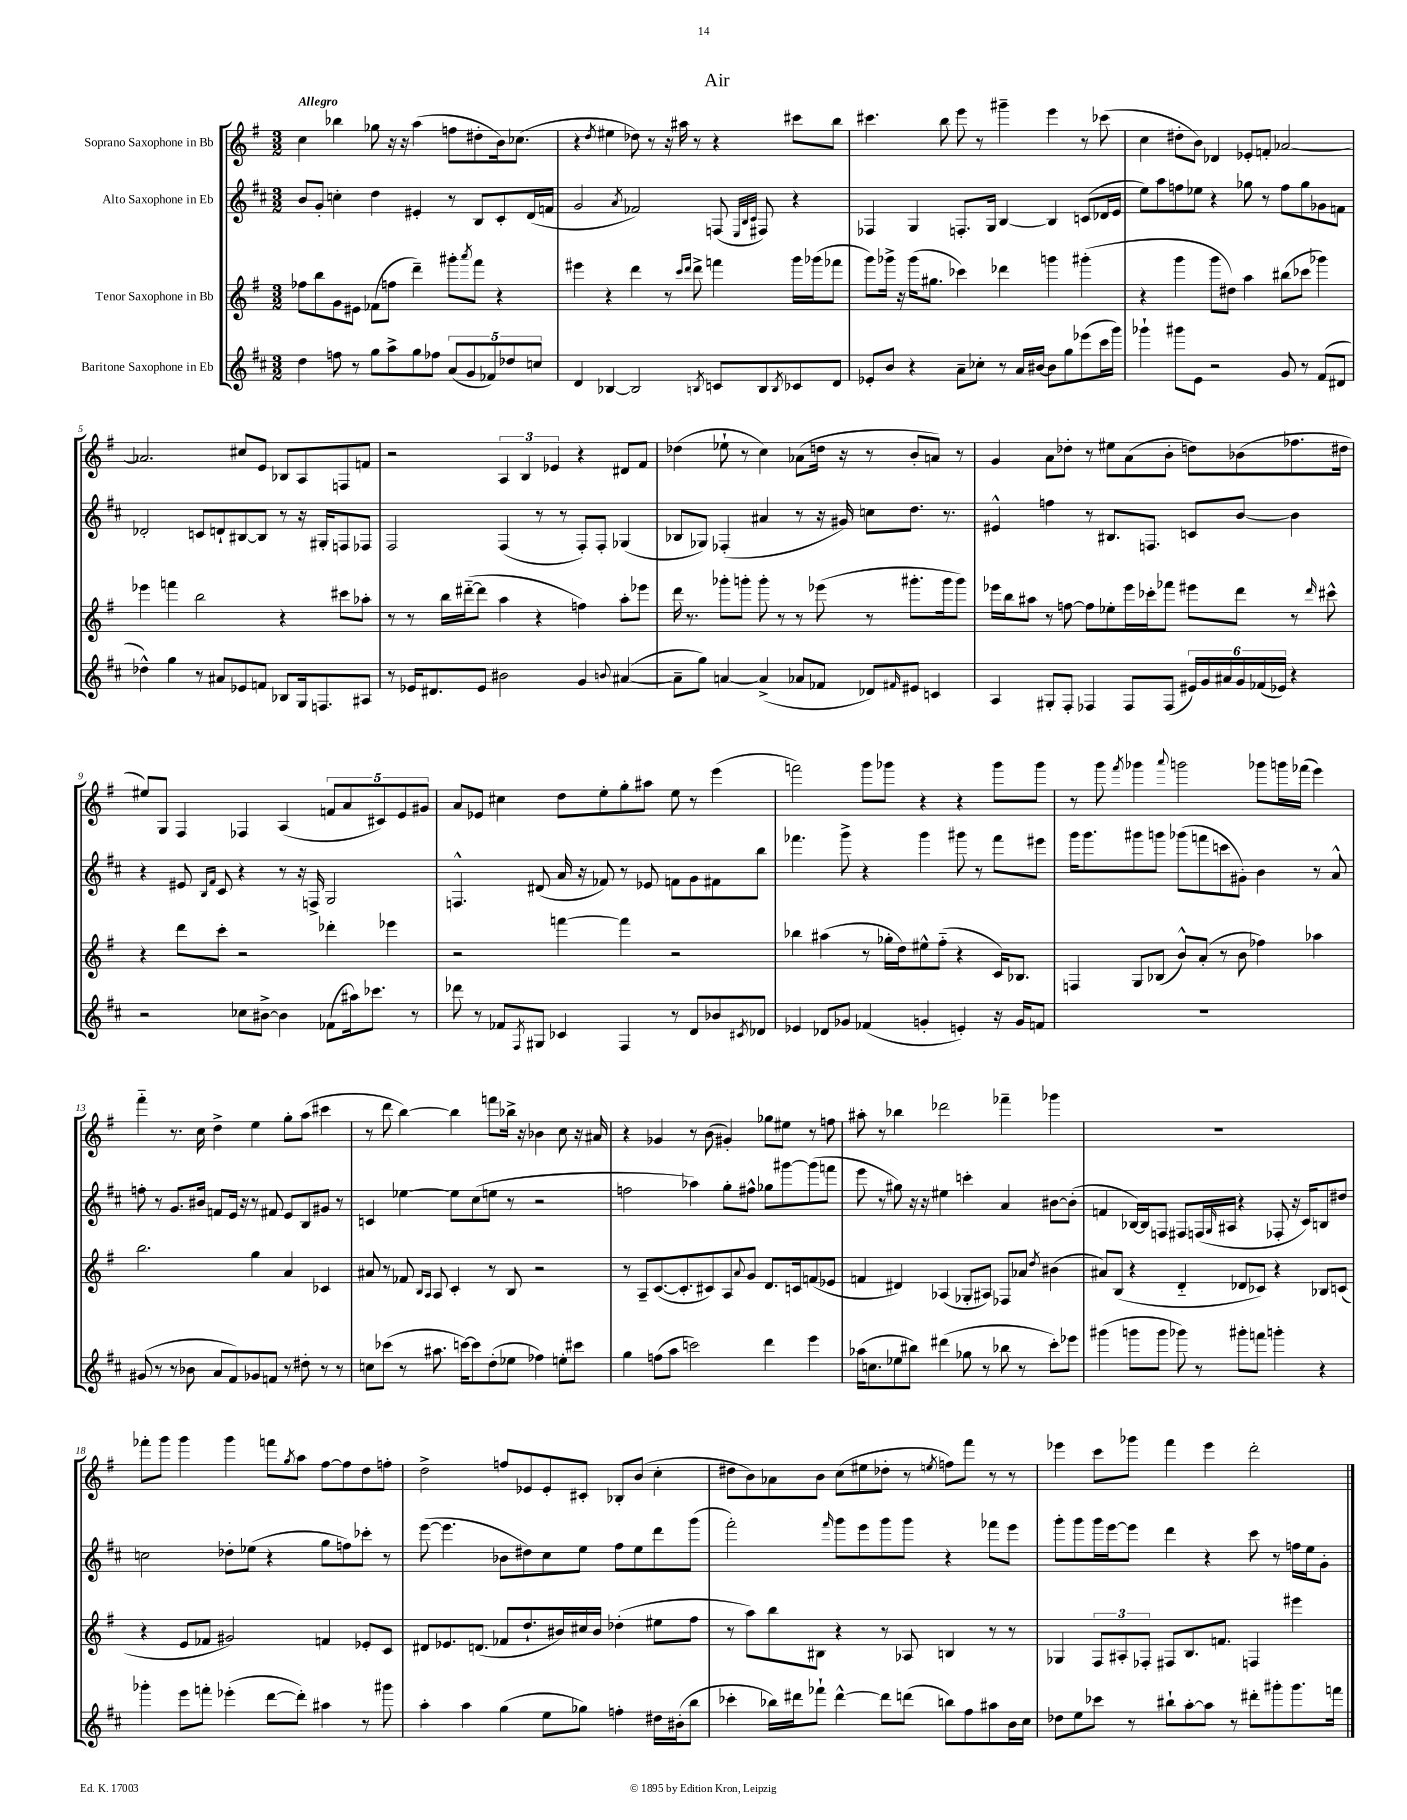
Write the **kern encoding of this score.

**kern	**kern	**kern	**kern
*part4	*part3	*part2	*part1
*staff4	*staff3	*staff2	*staff1
*I"Baritone Saxophone in Eb	*I"Tenor Saxophone in Bb	*I"Alto Saxophone in Eb	*I"Soprano Saxophone in Bb
*clefG2	*clefG2	*clefG2	*clefG2
*k[f#c#]	*k[f#]	*k[f#c#]	*k[f#]
*M3/2	*M3/2	*M3/2	*M3/2
=1	=1	=1	=1
!	!	!	!LO:TX:a:B:t=Allegro
4dd\	8ff-X\L	8b/L	4cc\
.	8bb\	8g'/J	.
8ffn\	8g\	4ccn'\	4bb-X\
8r	8e#X\J	.	.
8gg\L	(8f-X\L	4dd\	8gg-X\
8aa^\	8ffn\J	.	16r
.	.	.	16r
8gg\	4ddd~\)	4e#X'/	(4aa\
8ff-X\J	.	.	.
(10a/L	8ggg#X'\L	8r	8ffn\L
10g/	.	.	.
.	8qaaa/	.	.
.	8fff#\J	8B/L	8dd#X'\
10f-X/)	.	.	.
.	4r	8c#'/	16b\k)
10dd-X/	.	.	.
.	.	.	(8.cc-X\J
.	.	(16d/L	.
10ccn/J	.	.	.
.	.	16fn/JJ	.
=2	=2	=2	=2
4d/	4eee#X\	2g/	4r
.	.	.	8qdd/
[4B-X/	4r	.	4ee#X\
.	.	8qa/	.
2B-/]	4ddd\	2f-X/)	8dd-X\)
.	.	.	8r
.	8r	.	16r
.	.	.	16aa#X\
.	16qqccc/LL	.	.
.	16qqddd/JJ	.	.
.	8ddd^\	.	8r
8qBn/	.	.	.
8cn/L	4fffn\	(8Fn/	4r
.	.	32qqE/LLL	.
.	.	32qqB/	.
.	.	32qqc#/JJJ	.
8B/	.	8F#X/)	.
8qB/	.	.	.
8c-X/	16ggg\LL	4r	8ccc#X\L
.	(16ggg-X\J	.	.
8d/J	8fff-X\J	.	8bb\J
=3	=3	=3	=3
8e-X'/L	8ggg\L)	4F-X/	4.ccc#X\
8b/J	16ggg-X^\Jk	.	.
.	16r	.	.
4r	(16ggg-\KL	4G/	.
.	8.gg#X\J	.	.
.	.	.	8bb\
8a~\L	4ccc-X\)	8.Fn'/L	8eee\
8cc-X'\J	.	.	8r
.	.	16G/Jk	.
8r	4ddd-X\	[4B/	4ggg#X~\
16a/LL	.	.	.
[16b#X/JJ	.	.	.
8b#\L]	4gggn\	4B/]	4eee\
8gg\	.	.	.
(8eee-X\	(4ggg#X'\	(8cn/L	8r
16ccc#\L	.	16d-X/L	(8ccc-X\
16ggg\JJ)	.	16e/JJ	.
=4	=4	=4	=4
4ggg-X`\	4r	8ee\L)	4cc\
.	.	8aa\	.
8ggg#X\L	4ggg\	8ffn\	8dd#X'\L
8e\J	.	8ee-X\J	8b\J)
2r	8ggg\L	4r	4d-X/
.	8dd#X\J)	.	.
.	4aa\	8gg-X\	8e-X'/L
.	.	8r	8fn'/J
8g/	(8bb#X\L	8ff\L	[2a-X/
8r	8ccc-X\J	8gg-\	.
(8f#/L	4ggg-X\)	8g-X\	.
8d#X/J	.	8fn\J	.
!!LO:LB:g=z
=5	=5	=5	=5
4dd-X^^\)	4eee-X\	2d-X'/	2.a-X/]
4gg\	4fffn\	.	.
8r	2bb\	8cn/L	.
8a#X/L	.	8dn`/	.
8e-X/	.	[8B#X/	8cc#X/L
8fn/J	.	8B#/J]	8e/J
8B-X/L	4r	8r	8B-X/L
16G/k	.	16r	8A/
8.Fn/	.	16G#X'/KL	.
.	8ccc#X\L	8Fn/	8Fn/
8A#X/J	8aa-X'\J	8F-X/J	8fn/J
=6	=6	=6	=6
8r	8r	2F#/	2r
16e-X/KL	8r	.	.
8.d#X/	.	.	.
.	16bb\LL	.	.
.	([16ddd#X\J	.	.
8e-/J	8ddd#\J]	.	.
2b#X\	4aa\	(4F#/	6A/
.	.	.	6B/
.	4r	8r	.
.	.	.	6e-X/
.	.	8r	.
4g/	4ffn\)	8F#'/L)	4r
.	.	8F#'/J	.
8qqbn/	.	.	.
([4a#X/	8aa'\L	(4G-X/	8d#X/L
.	8eee-X\J	.	8f#/J
=7	=7	=7	=7
8a#~\L]	16ddd\	8B-X/L	(4dd-X\
.	8.r	.	.
8gg\J)	.	8G-X/J)	.
[4an/	8ggg-X'\L	(4F-X'/	8ee-X`\
.	8gggn'\J	.	8r
(4a^/]	8ggg'\	4a#X/	4cc\)
.	8r	.	.
8a-X/L	8r	8r	(8a-X\L
8f-X/J	(8eee-X\	16r	16ddn\Jk
.	.	16g#X/)	16r
8d-X/L)	8r	8ccn\L	8r
16qqf#X/	.	.	.
8e#X/J	8.ggg#X'\L	8.dd\J	8b'/L
4cn/	.	.	8an/J)
.	16ggg#\k	8.r	.
.	8ggg#\J)	.	8r
=8	=8	=8	=8
4A/	16eee-X\LL	4e#X^^/	4g/
.	16bb\J	.	.
.	8aa#X\J	.	.
8G#X'/L	8r	4ffn\	8a\L
8F#'/J	[8ffn\	.	8dd-X'\J
4F-X/	8ff\L]	8r	8r
.	8ee-X'\	8.B#X/L	8ee#X\L
8F-/L	16eee-\L	.	(8a\
.	16ccc-X'\J	8.Fn/J	.
(8F-/J	8fff-X\J	.	8b'\J
24e#X/LL)	8eee#X\L	8cn/L	8ddn\L)
24g/	.	.	.
24a#X/	.	.	.
24g/	8ddd\J	[8b/J	(8b-X\
(24f-X/	.	.	.
24e-X/JJ)	.	.	.
4r	8r	4b\]	8.ff-X\
.	16qqddd/	.	.
.	8ccc#X^^\	.	.
.	.	.	16dd#X\Jk
!!LO:LB:g=z
=9	=9	=9	=9
2r	4r	4r	8ee#X/L)
.	.	.	8G/J
.	8ddd\L	8e#X/	4F#/
.	.	16qqB/LL	.
.	.	16qqf#/JJ	.
.	8ccc'\J	8c#/	.
8cc-X\L	2r	4r	4F-X/
[8b#X^\J	.	.	.
4b#\]	.	8r	(4A/
.	.	16r	.
.	.	16Fn^/	.
(8f-X\L	4ddd-X'\	2G/	10fn/L
.	.	.	10a/
16aa#X\k)	.	.	.
8.ccc-X\J	.	.	.
.	.	.	10c#X/)
.	4eee-X\	.	.
.	.	.	10e/
8r	.	.	.
.	.	.	10g#X/J
=10	=10	=10	=10
8ddd-X\	2r	4.Fn^^/	8a/L
8r	.	.	8e-X/J
8f-X/L	.	.	4cc#X\
8qF#/	.	.	.
8G#X/J	.	(8d#X/	.
4c-X/	[4fffn\	16a/	8dd\L
.	.	16r	.
.	.	8f-X/)	8ee'\
4F#/	4fff\]	8r	8gg'\
.	.	8e-X/	8aa#X\J
8r	2r	8fn\L	8ee\
8d/L	.	8g\	8r
8b-X/	.	8f#X\	(4eee\
8qc#X/	.	.	.
8d-X/J	.	8bb\J	.
=11	=11	=11	=11
4e-X/	4bb-X\	4.fff-X\	2fffn\)
8d-X/L	(4aa#X\	.	.
8g-X/J	.	8ggg^\	.
(4f-X/	8r	4r	8ggg\L
.	16gg-X'\LL	.	8ggg-X\J
.	16dd\J)	.	.
4gn'/	8ee#X^^\	4ggg\	4r
.	(8ff#\J	.	.
4en'/)	4r	8ggg#X\	4r
.	.	8r	.
16r	16c/KL)	8fff-\L	8ggg-\L
16g/KL	8.B-X/J	.	.
8fn/J	.	8eee#X\J	8ggg-\J
=12	=12	=12	=12
1.r	4Fn/	16ggg\KL	8r
.	.	8.ggg\	.
.	.	.	8ggg\
.	.	.	8qfff#/
.	8G/L	8ggg#X\	4ggg-X\
.	(8B-X/J	8gggn\J	.
.	.	.	8qqaaa/
.	8b^^/L)	(8ggg-X\L	2gggn\
.	(8a'/J	8fffn\	.
.	8r	8cccn\	.
.	8b\	8g#X'\J)	.
.	4ff-X\)	4b\	8ggg-X\L
.	.	.	16gggn\L
.	.	.	(16fff-X\JJ
.	4aa-X\	8r	4eee\)
.	.	8a^^/	.
!!LO:LB:g=z
=13	=13	=13	=13
(8g#X/	2.bb\	8ffn'\	4fff#\
8r	.	8r	.
8r	.	8.g/L	8.r
8b-X\	.	.	.
.	.	16b#X/Jk	16cc\
8a/L	.	8fn/L	4dd^\
8f#/)	.	16e/Jk	.
.	.	16r	.
8g-X/	4gg\	8r	4ee\
8fn/J	.	8f#X/	.
8r	4a/	8e/L	8gg'\L
8dd#X'\	.	8B/	(8aa\J
8r	4c-X/	8g#X/J	4ccc#X\
8r	.	8r	.
=14	=14	=14	=14
8ccn\L	8a#X/	4cn/	8r
(8ccc-X\J	8r	.	8ddd\
8r	8f-X/	[4ee-X\	[4bb\)
.	16qqB/LL	.	.
.	16qqA/JJ	.	.
8.aa#X\	8A/	.	.
.	4c'/	8ee-\L]	4bb\]
[16cccn\KL)	.	.	.
8ccc\]	.	(8cc#\	.
(8dd'\	8r	8een\J	8fffn\L
8ee-X\J	8B/	8r	16bb-X^\Jk
.	.	.	16r
4ff-X\)	2r	2r	4b-X\
8een'\L	.	.	8cc\
8ccc#X\J	.	.	16r
.	.	.	16a#X/
=15	=15	=15	=15
4gg\	8r	2ffn\	4r
.	8A~/L	.	.
(8ffn\L	([8.c/	.	4g-X/
8aa\J	.	.	.
.	8.c'/]	.	.
2cccn\)	.	4aa-X\)	8r
.	8c#X/)	.	(8b\
.	8A/	8gg'\L	4g#X'/)
.	8qqa/	.	.
.	8g/J	8ff#X^^\J	.
4ddd\	8.d/L	8gg-X\L	8gg-X\L
.	.	[8ggg#X\	8ee#X\J
.	16cn/k	.	.
4eee\	(8fn/	(8ggg#\]	8r
.	8e-X/J	8fffn\J	8ffn\
=16	=16	=16	=16
(16aa-X\KL	4fn/	8eee\	8aa#X'\
8.ccn\	.	.	.
.	.	8r	8r
8ee-X\	4d#X/)	8gg#X\)	4bb-X\
8bb#X\J)	.	16r	.
.	.	16r	.
(4ddd#X\	(4A-X/	4ee#X\	2ddd-X\
8gg-X\	8G-X'/L	4cccn'\	.
8r	8A#X/J)	.	.
8bb-X\	8F-X/L	4a/	4fff-X~\
8r	8a-X/J	.	.
.	8qdd/	.	.
8ccc#'\L)	(4b#X\	[8b#X\L	4ggg-X\
8eee-X\J	.	(8b#'\J]	.
=17	=17	=17	=17
(4ggg#X\	8a#X/L)	4fn/	1.r
.	(8B/J	.	.
8gggn\L	4r	[16B-X/LL)	.
.	.	16B-/J]	.
8ggg\J	.	8Fn/J	.
8ggg-X\)	4d/	8F#X/L	.
8r	.	(16Fn/L	.
.	.	16qqG/	.
.	.	16A#X/JJ	.
8ggg#X'\L	8d-X/L	4r	.
8fffn\J	8c-X/J)	.	.
4gggn'\	4r	8F-X'/	.
.	.	16r	.
.	.	16c#/KL)	.
4r	8B-X/L	8Bn/	.
.	(8cn/J	8dd#X/J	.
!!LO:LB:g=z
=18	=18	=18	=18
4ggg-X'\	4r	2ccn\	8fff-X'\L
.	.	.	8ggg\J
8eee\L	8e/L	.	4ggg\
8fffn'\J	8f-X/J	.	.
(4eee-X'\	2g#X/)	8dd-X'\L	4ggg\
.	.	(8ee-X\J	.
[8ddd\L	.	4r	8fffn\L
.	.	.	8qgg/
8ddd'\J])	.	.	8aa\J
4aa#X\	4fn/	8gg\L	[8ff#\L
.	.	8ffn\)	8ff#\]
8r	8e-X'/L	8ccc-X'\J	8dd\
8ggg#X\	8c/J	8r	8ffn'\J
=19	=19	=19	=19
4aa'\	8d#X/L	([8eee\	2dd^\
.	8.e-X/	4.eee\]	.
4aa\	.	.	.
.	(8.dn/J	.	.
(4gg\	8f-X/L	8b-X\L	8ffn/L
.	8.dd`/	8dd#X\)	8e-X/
8ee\L	.	8cc#\	8e-'/
.	16b#X/L)	.	.
8gg-X\J)	16cc#X/	8ee\J	8c#X'/J
.	16b#/JJ	.	.
4ffn'\	(4dd-X'\	8ff#\L	8B-X'/L
.	.	8ee\	(8b/J
16dd#X\LL	8ee#X\L	8ddd\	4cc'\
(16b#X'\J	.	.	.
8bb\J	8ff#\J	(8ggg\J	.
=20	=20	=20	=20
4ccc-X'\	8r	2fff#'\)	8dd#X\L
.	8aa\L)	.	8b\)
16bb-X\LL)	8bb\	.	8a-X\
16ddd#X\J	.	.	.
8fff-X`\J	8B#X\J	.	8b\J
.	.	16qqfff#/	.
[4ddd#^^\	4r	8ggg\L	(8cc\L
.	.	8eee\	8ee#X\
8ddd#\L]	8r	8ggg\	8dd-X'\J
(8dddn\J	8A-X/	8ggg\J	8r
.	.	.	8qeen/
8bbn\L)	4Bn/	4r	8ffn\L)
8ff#\	.	.	8fff#\J
8aa#X\	8r	8fff-X\L	8r
16b\L	8r	8eee\J	8r
16cc#\JJ	.	.	.
=21	=21	=21	=21
8dd-X\L	4G-X/	8ggg'\L	4eee-X\
8ee\	.	8ggg\	.
8ccc-X\J	12F#/L	16ggg\L	8ccc\L
.	.	[16eee\J	.
.	12A#X'/	.	.
8r	.	8eee\J]	8ggg-X\J
.	12F-X'/J	.	.
8bb#X`\L	8F#X/L	4ddd\	4fff#\
[8aa'\	8.B/	.	.
8aa\J]	.	4r	4eee-\
.	8.fn/J	.	.
8r	.	.	.
8ddd#X'\L	4Fn/	8ccc#\	2ddd'\
8ggg#X'\	.	8r	.
8.ggg#\	4eee#X\	16ffn\LL	.
.	.	16ee\J	.
.	.	8g'\J	.
16fffn\Jk	.	.	.
==	==	==	==
*-	*-	*-	*-
